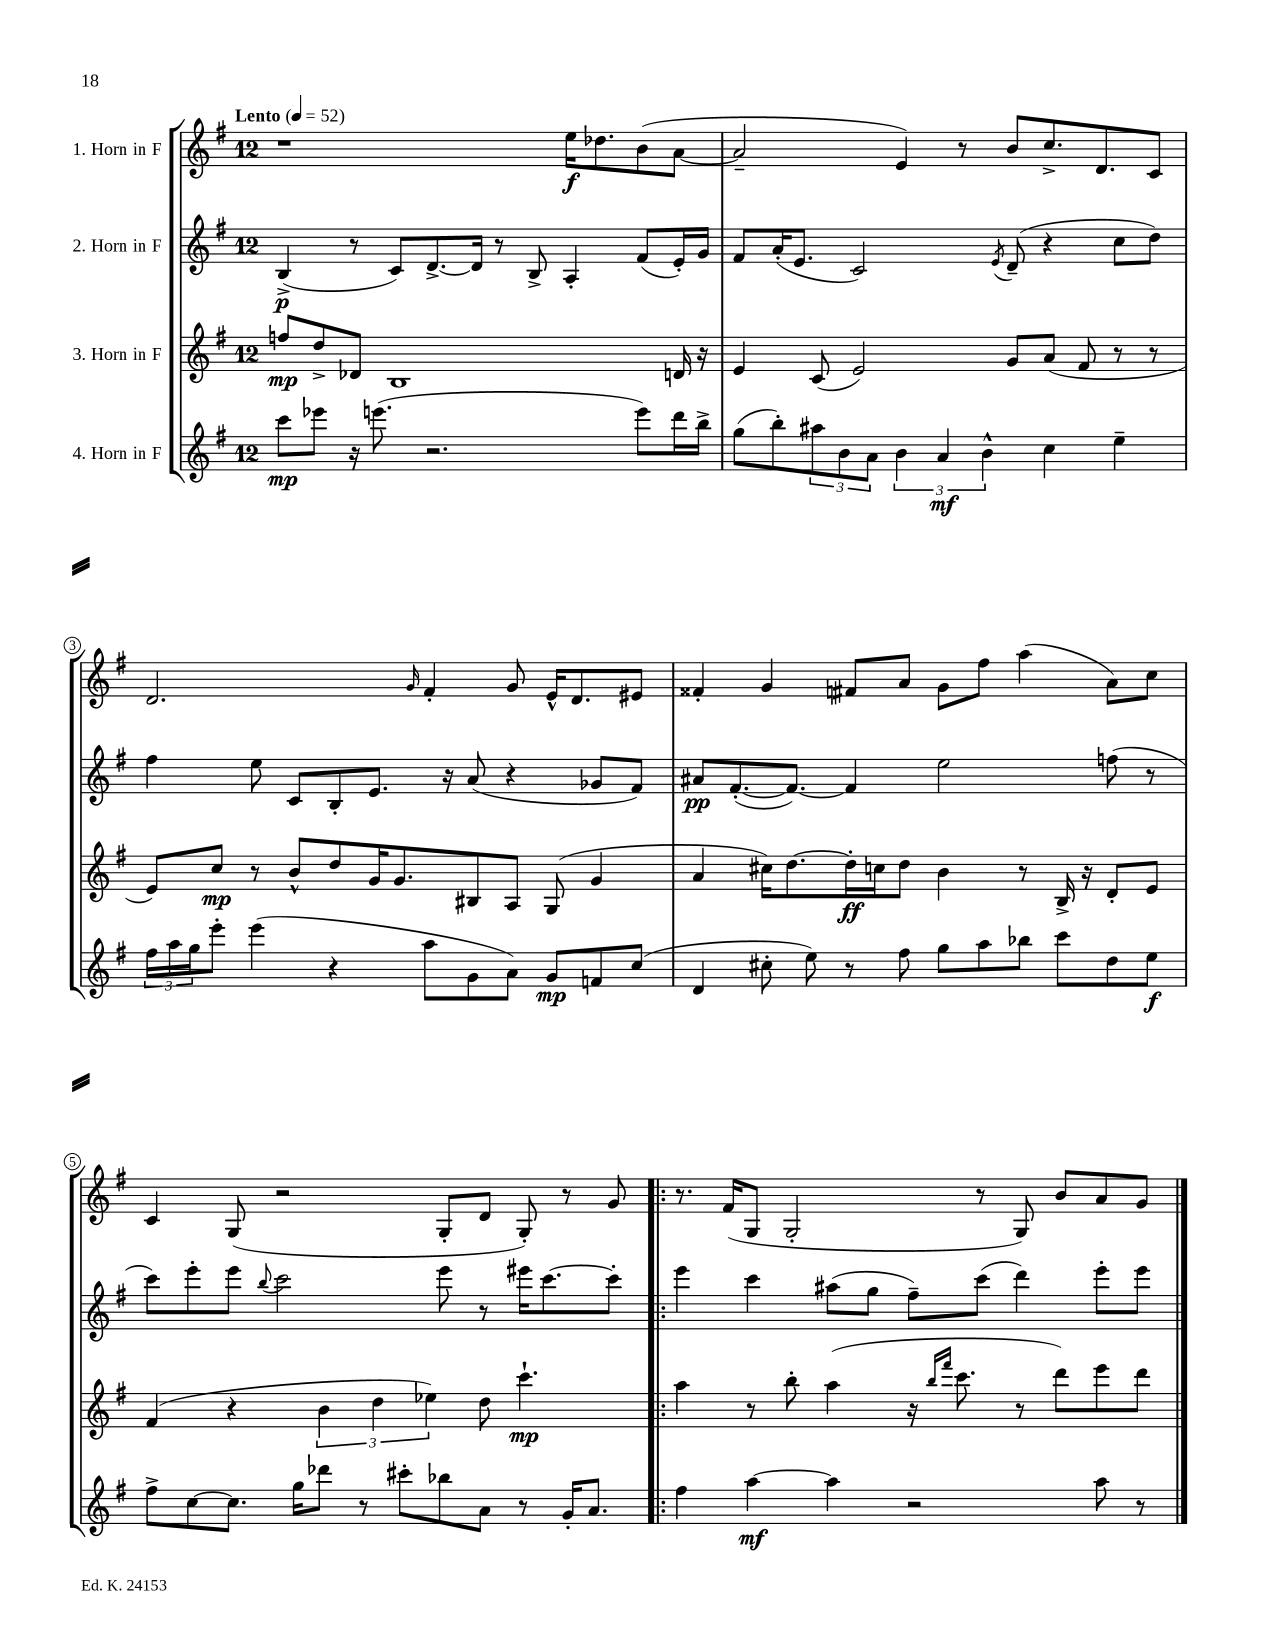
<<
\new StaffGroup <<
\new Staff = "s0" \with { instrumentName = "1. Horn in F" } {
    \clef treble \key g \major \once \override Staff.TimeSignature.style = #'single-digit \time 12/8 \tempo "Lento" 4 = 52
    r1 e''16\f des''8. b'8( a'8~ |
    a'2-- e'4) r8 b'8 c''8.-> d'8. c'8 |
    d'2. \grace { g'16 } fis'4-. g'8 e'16-^ d'8. eis'8 |
    fisis'4-. g'4 fis'8 a'8 g'8 fis''8 a''4( a'8) c''8 |
    c'4 g8( r2 g8-. d'8 g8-.) r8 g'8 |
    \bar ".|:" r8. fis'16( g8 g2-. r8 g8) b'8 a'8 g'8 \bar "|." |
}
\new Staff = "s1" \with { instrumentName = "2. Horn in F" } {
    \clef treble \key g \major \once \override Staff.TimeSignature.style = #'single-digit \time 12/8
    b4->\p( r8 c'8) d'8.~-> d'16 r8 b8-> a4-. fis'8( e'16-.) g'16 |
    fis'8 a'16-.( e'8. c'2) \acciaccatura { e'8 } d'8--( r4 c''8 d''8) |
    fis''4 e''8 c'8 b8-. e'8. r16 a'8( r4 ges'8 fis'8) |
    ais'8\pp fis'8.~-.( fis'8.~) fis'4 e''2 f''8( r8 |
    c'''8) e'''8-. e'''8 \appoggiatura { b''8 } c'''2 e'''8 r8 eis'''16 c'''8.~ c'''8-. |
    \bar ".|:" e'''4 c'''4 ais''8( g''8 fis''8--) c'''8( d'''4) e'''8-. e'''8 \bar "|." |
}
\new Staff = "s2" \with { instrumentName = "3. Horn in F" } {
    \clef treble \key g \major \once \override Staff.TimeSignature.style = #'single-digit \time 12/8
    f''8\mp d''8-> des'8 b1 d'16 r16 |
    e'4 c'8( e'2) g'8 a'8( fis'8 r8 r8 |
    e'8) c''8\mp r8 b'8-^ d''8 g'16 g'8. bis8 a8 g8( g'4 |
    a'4 cis''16) d''8.~ d''16-.\ff c''16 d''8 b'4 r8 b16-> r16 d'8-. e'8 |
    fis'4( r4 \tuplet 3/2 { b'4 d''4 ees''4) } d''8 c'''4.-!\mp |
    \bar ".|:" a''4 r8 b''8-. a''4( r16 \grace { b''16 fis'''16 } c'''8. r8 d'''8) e'''8 d'''8 \bar "|." |
}
\new Staff = "s3" \with { instrumentName = "4. Horn in F" } {
    \clef treble \key g \major \once \override Staff.TimeSignature.style = #'single-digit \time 12/8
    c'''8\mp ees'''8 r16 e'''8.( r2. e'''8) d'''16 b''16-> |
    g''8( b''8-.) \tuplet 3/2 { ais''8 b'8 a'8 } \tuplet 3/2 { b'4 a'4\mf b'4-^ } c''4 e''4-- |
    \tuplet 3/2 { fis''16 a''16 g''16 } e'''8-. e'''4( r4 a''8 g'8 a'8) g'8\mp f'8 c''8( |
    d'4 cis''8-. e''8) r8 fis''8 g''8 a''8 bes''8 c'''8 d''8 e''8\f |
    fis''8-> c''8~ c''8. g''16 des'''8 r8 cis'''8-. bes''8 a'8 r8 g'16-. a'8. |
    \bar ".|:" fis''4 a''4~\mf a''4 r2 a''8 r8 \bar "|." |
}
>>
>>
\layout { \context { \Score \override BarNumber.stencil = #(make-stencil-circler 0.1 0.3 ly:text-interface::print) } }
